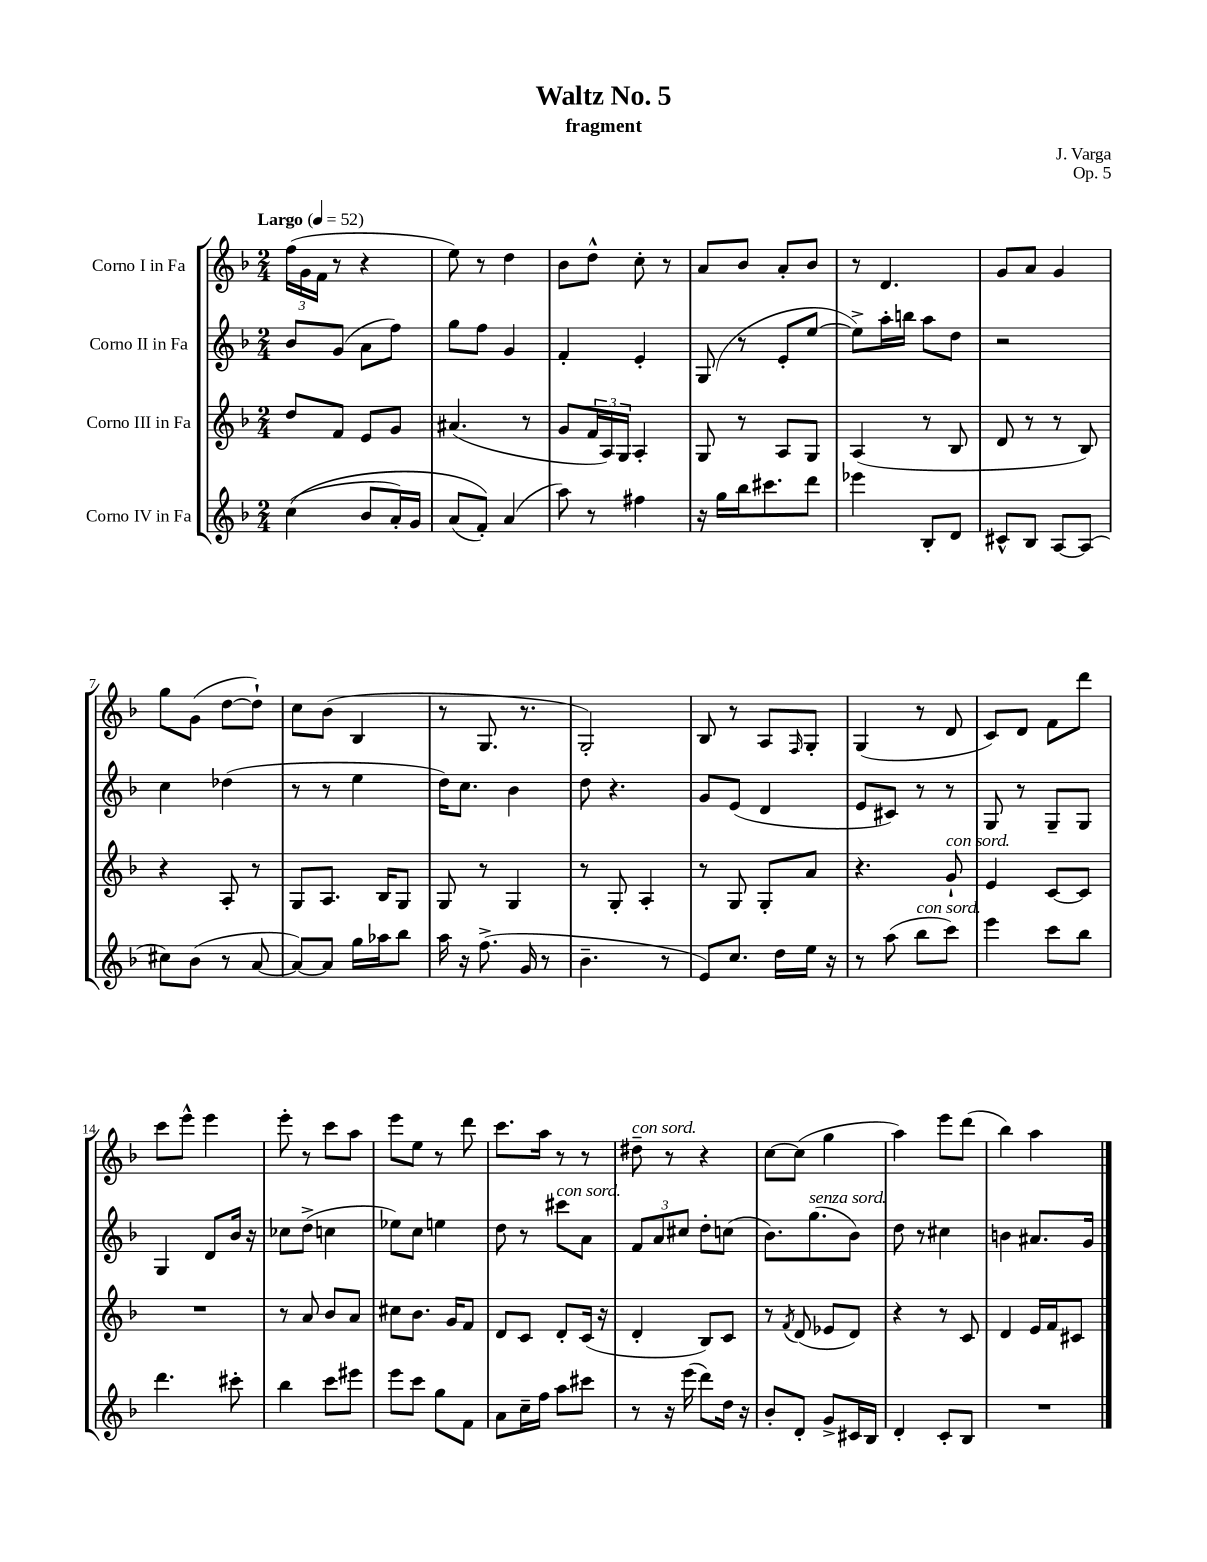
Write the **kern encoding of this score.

**kern	**kern	**kern	**kern
*staff4	*staff3	*staff2	*staff1
*clefG2	*clefG2	*clefG2	*clefG2
*k[b-]	*k[b-]	*k[b-]	*k[b-]
*M2/4	*M2/4	*M2/4	*M2/4
*MM52	*MM52	*MM52	*MM52
&((4cc	8dd	8b-	(24ff
.	.	.	24g
.	.	.	24f
.	8f	(8g	8r
8b-	8e	8a	4r
16a')	8g	8ff)	.
16g	.	.	.
=	=	=	=
(8a	(4.a#	8gg	8ee)
8f')&)	.	8ff	8r
(4a	.	4g	4dd
.	8r	.	.
=	=	=	=
8aa)	8g	4f'	8b-
8r	24f	.	8dd^^
.	24A)	.	.
.	24G	.	.
4ff#	4A'	4e'	8cc'
.	.	.	8r
=	=	=	=
16r	8G	(8G	8a
16gg	.	.	.
16bb-	8r	8r	8b-
8.ccc#	.	.	.
.	8A	8e'	8a'
8ddd	8G	[8ee	8b-
=	=	=	=
4eee-	(4A	8ee^])	8r
.	.	16aa'	4.d
.	.	16bb	.
8B-'	8r	8aa	.
8d	8B-	8dd	.
=	=	=	=
8c#^^	8d	2r	8g
8B-	8r	.	8a
[8A	8r	.	4g
(8A]	8B-)	.	.
=	=	=	=
8cc#)	4r	4cc	8gg
(8b-	.	.	(8g
8r	8A'	(4dd-	[8dd
[8a	8r	.	8dd`])
=	=	=	=
8a_)	8G	8r	8cc
8a]	8.A	8r	(8b-
16gg	.	4ee	4B-
16aa-	16B-	.	.
8bb-	8G	.	.
=	=	=	=
16aa	8G	16dd)	8r
16r	.	8.cc	.
(8.ff^	8r	.	8.G
.	4G	4b-	.
16g	.	.	8.r
8r	.	.	.
=	=	=	=
4.b-~	8r	8dd	2G')
.	8G'	4.r	.
.	4A'	.	.
8r	.	.	.
=	=	=	=
8e)	8r	8g	8B-
8.cc	8G	(8e	8r
.	8G'	4d	8A
16dd	.	.	.
.	.	.	16qqF
16ee	8a	.	8G'
16r	.	.	.
=	=	=	=
8r	4.r	8e	(4G
(8aa	.	8c#)	.
8bb-	.	8r	8r
8ccc)	8g`	8r	8d
=	=	=	=
4eee	4e	8G	8c)
.	.	8r	8d
8ccc	[8c	8G~	8f
8bb-	8c]	8G	8ddd
=	=	=	=
4.ddd	2r	4G	8ccc
.	.	.	8eee^^
.	.	8d	4eee
8ccc#'	.	16b-	.
.	.	16r	.
=	=	=	=
4bb-	8r	8cc-	8eee'
.	8a	(8dd^	8r
8ccc	8b-	4cc	8ccc
8eee#	8a	.	8aa
=	=	=	=
8eee	8cc#	8ee-)	8eee
8ccc	8.b-	8cc	8ee
8gg	.	4ee	8r
.	16g	.	.
8f	8f	.	8ddd
=	=	=	=
8a	8d	8dd	8.ccc
16cc~	8c	8r	.
16ff	.	.	16aa
8aa	8d'	8ccc#	8r
8ccc#	(16c	8a	8r
.	16r	.	.
=	=	=	=
8r	4d'	12f	8dd#~
.	.	12a	.
16r	.	.	8r
.	.	12cc#	.
(16eee	.	.	.
8ddd)	8B-)	8dd'	4r
16dd	8c	(8cc	.
16r	.	.	.
=	=	=	=
8b-'	8r	8.b-)	[8cc
.	8qf	.	.
8d'	(8d	.	(8cc]
.	.	(8.gg	.
8g^	8e-	.	4gg
16c#	8d)	8b-)	.
16B-	.	.	.
=	=	=	=
4d'	4r	8dd	4aa)
.	.	8r	.
8c'	8r	4cc#	8eee
8B-	8c	.	(8ddd
=	=	=	=
2r	4d	4b	4bb-)
.	16e	8.a#	4aa
.	16f	.	.
.	8c#	.	.
.	.	16g	.
==	==	==	==
*-	*-	*-	*-
